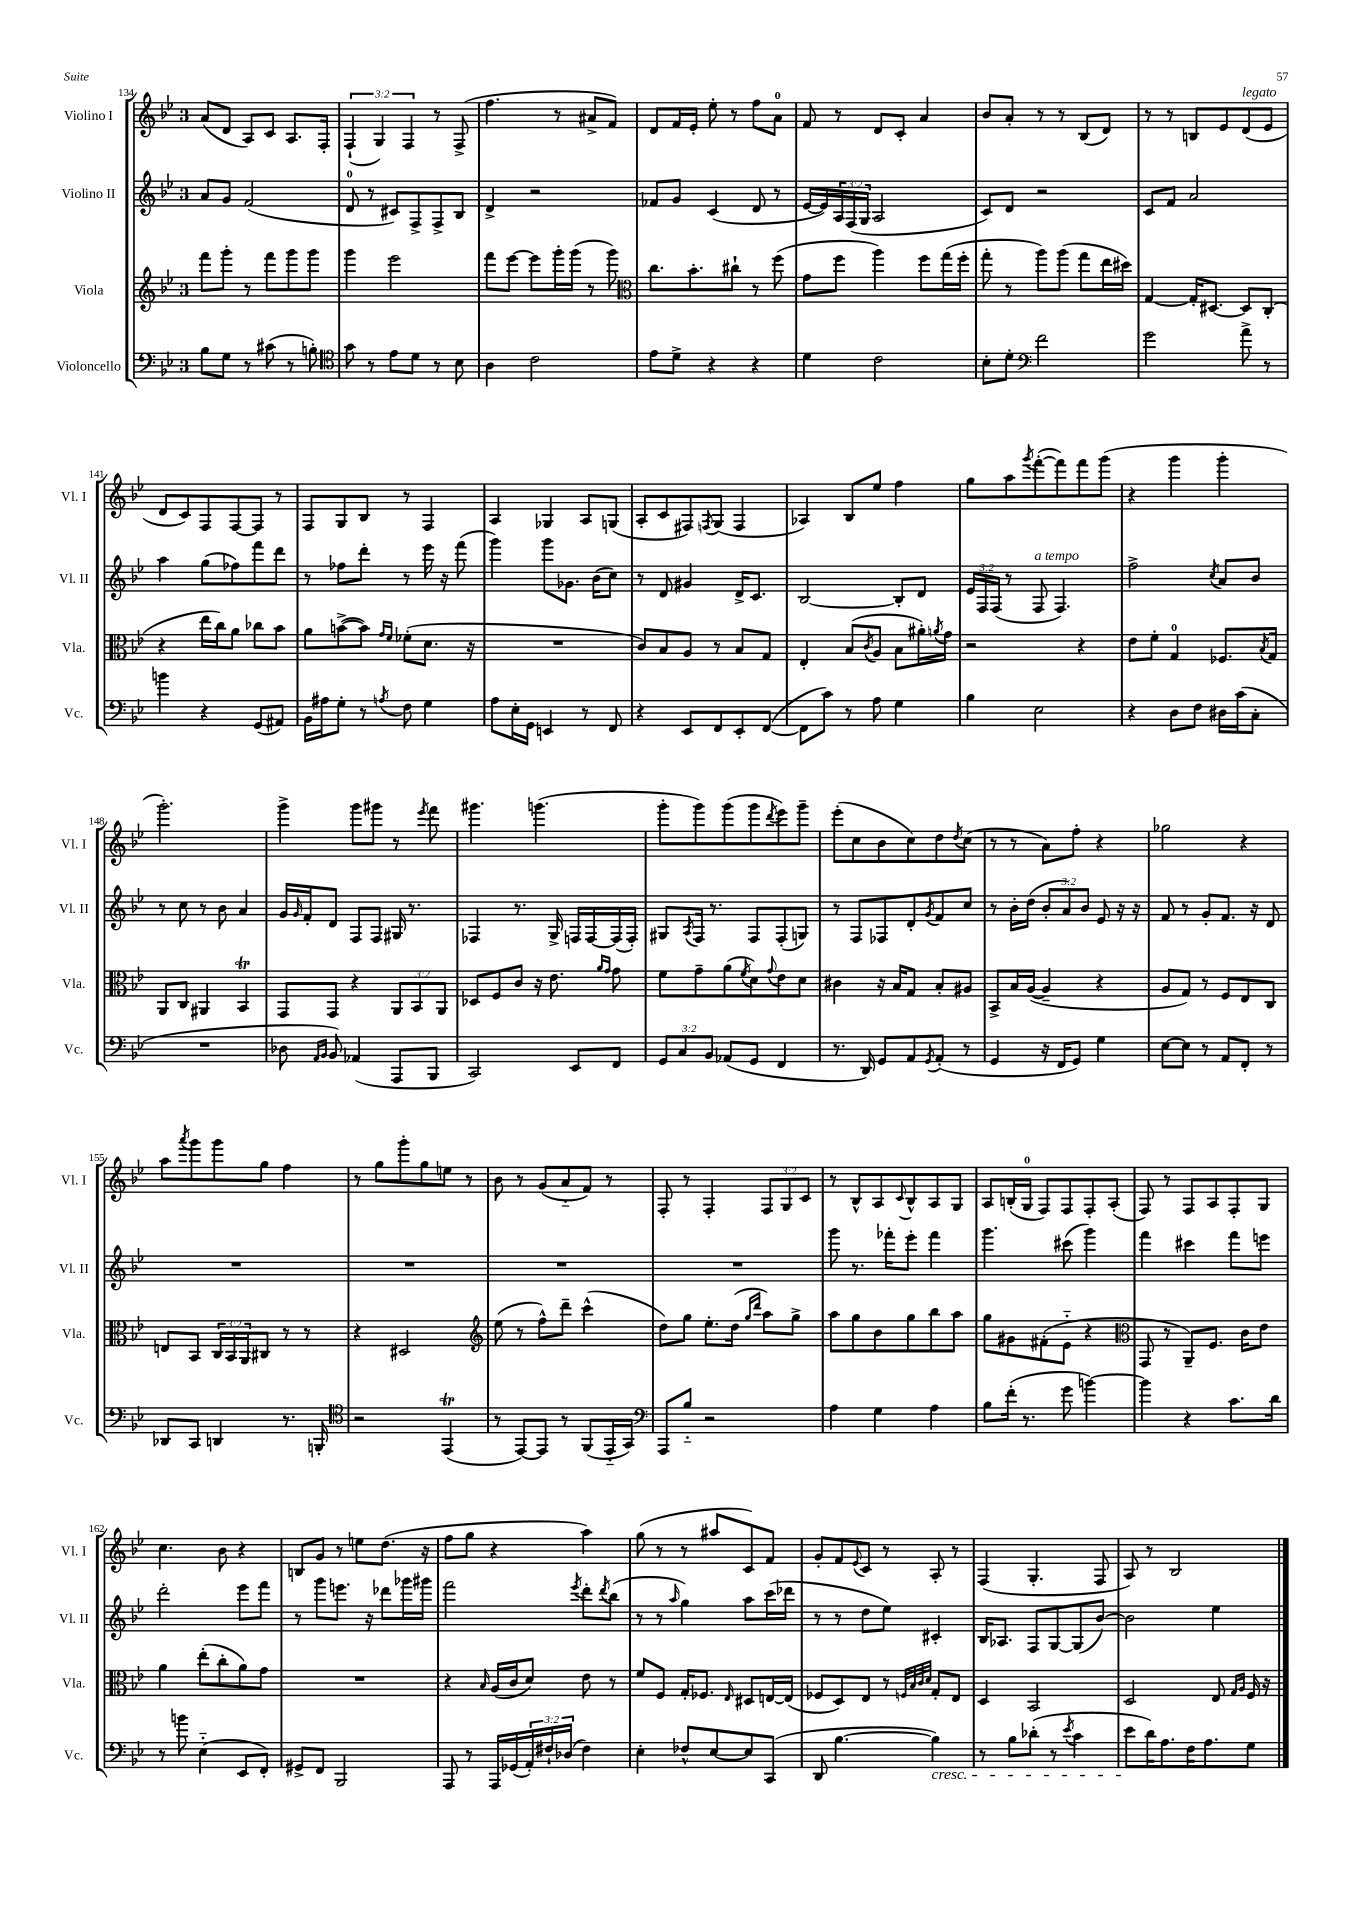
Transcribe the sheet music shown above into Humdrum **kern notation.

**kern	**kern	**kern	**kern
*staff4	*staff3	*staff2	*staff1
*clefF4	*clefG2	*clefG2	*clefG2
*k[b-e-]	*k[b-e-]	*k[b-e-]	*k[b-e-]
*M3/4	*M3/4	*M3/4	*M3/4
8B-	8fff	8a	(8a
8G	8ggg'	8g	8d
8r	8r	(2f	8A)
(8c#	8fff	.	8c
8r	8ggg	.	8.A
8B')	8ggg	.	.
.	.	.	16F'
=	=	=	=
*clefC4	*	*	*
8g	4ggg	8d	(6F`
8r	.	8r	.
.	.	.	6G)
8e-	2eee-	8c#)	.
.	.	.	6F
8d	.	8F^	.
8r	.	8F^	8r
8B-	.	8B-	(8F^
=	=	=	=
4A	8fff	4d^	4.ff
.	[8eee-	.	.
2c	8eee-]	2r	.
.	16ggg'	.	8r
.	(16ggg	.	.
.	8r	.	8a#^
.	8ggg)	.	8f)
=	=	=	=
*	*clefC3	*	*
8e-	8.cc	8f-	8d
8d^	.	8g	16f
.	8.b-'	.	16e-'
4r	.	(4c	8ee-'
.	8cc#`	.	8r
4r	8r	8d	8ff
.	(8ff	8r	8a
=	=	=	=
4d	8g	[16e-	8f
.	.	16e-])	.
.	8ff	24A	8r
.	.	(24F	.
.	.	24G	.
2c	4aa)	2A	8d
.	.	.	8c'
.	8ff	.	4a
.	(16gg	.	.
.	16ff'	.	.
=	=	=	=
8B-'	8gg'	8c)	8b-
8d'	8r	8d	8a'
*clefF4	*	*	*
2f	8aa)	2r	8r
.	(8aa	.	8r
.	8gg	.	(8B-
.	16ee-	.	8d)
.	16dd#)	.	.
=	=	=	=
2g	[4G	8c	8r
.	.	8f	8r
.	16G']	2a	8B
.	[8.D#	.	.
.	.	.	8e-
8a^	8D#]	.	(8d
8r	(8C'	.	8e-
=	=	=	=
4b	4r	4aa	8d
.	.	.	8c)
4r	16ee-	(8gg	8F
.	16cc)	.	.
.	8a	8ff-)	[8F
(8GG	8cc-	8fff	8F]
8AA#)	8b-	8ddd	8r
=	=	=	=
16BB-	8a	8r	8F
16A#	.	.	.
8G'	([8b^	8ff-	8G
8r	8b])	8ddd'	8B-
.	16qqg	.	.
8qA	16qqf	.	.
8F	(8f-'	8r	8r
4G	8.d	16eee-	4F
.	.	16r	.
.	.	(8fff	.
.	16r	.	.
=	=	=	=
8A	2.r	4ggg)	4A
16E-'	.	.	.
16GG	.	.	.
4EE	.	8ggg	4G-
.	.	8.g-	.
8r	.	.	8A
.	.	(16b-	.
8FF	.	8cc)	(8G
=	=	=	=
4r	8c)	8r	8A'
.	8B-	8d	8c
8EE-	8A	4g#	8F#)
.	.	.	8qF
8FF	8r	.	(8G
8EE-'	8B-	16d^	4F
.	.	8.c	.
([8FF	8G	.	.
=	=	=	=
8FF]	4E-'	[2B-	4A-)
8c)	.	.	.
8r	(8B-	.	8B-
.	8qc	.	.
8A	8A	.	8ee-
4G	8B-	8B-']	4ff
.	16a#')	8d	.
.	8qa	.	.
.	16g	.	.
=	=	=	=
4B-	2r	24e-	8gg
.	.	24F	.
.	.	(24F	.
.	.	8r	8aa
.	.	.	8qggg
2E-	.	8F	([8fff'
.	.	4.F)	8fff])
.	4r	.	8fff
.	.	.	(8ggg
=	=	=	=
4r	8e-	2ff^	4r
.	8f'	.	.
8D	4G	.	4ggg
8F	.	.	.
.	.	8qcc	.
16D#	8.F-	8a	4ggg'
(16c	.	.	.
8C'	.	8b-	.
.	8qB-	.	.
.	16G	.	.
=	=	=	=
2.r	8AA	8r	2.ggg')
.	8C	8cc	.
.	4AA#	8r	.
.	.	8b-	.
.	4BB-	4a	.
=	=	=	=
8D-	8GG	16g	4ggg^
.	.	16qqg	.
.	.	16f'	.
16qqAA	.	.	.
16qqBB-	.	.	.
8BB-)	8GG	8d	.
(4AA-	4r	8F	8ggg
.	.	8F	8ggg#
8AAA	12AA	16G#	8r
.	.	8.r	.
.	12BB-	.	.
.	.	.	8qeee-
8BBB-	.	.	8fff
.	12AA	.	.
=	=	=	=
2CC)	8D-	4F-	4.ggg#
.	8F	.	.
.	8c	8.r	.
.	16r	.	(4.ggg
.	8.e-	16G^	.
8EE-	.	16F	.
.	.	[16F	.
.	16qqa	.	.
.	16qqg	.	.
8FF	8g	(16F]	.
.	.	16F')	.
=	=	=	=
12GG	8f	8G#	8ggg'
12C	.	.	.
.	.	8qA	.
.	8g~	16F	8ggg)
12BB-	.	.	.
.	.	8.r	.
(8AA-	(8a	.	(8ggg
.	8qf	.	.
8GG	8d)	8F	8ggg
.	8qqg	.	8qddd
4FF	8e-	(8F'	8eee-)
.	8d	8G)	8ggg~
=	=	=	=
8.r	4c#	8r	(8eee-'
.	.	8F	8cc
16DD)	.	.	.
8GG	16r	8F-	8b-
.	16B-	.	.
8AA	8G	8d'	8cc)
8qGG	.	8qg	.
(8AA'	8B-'	8f	8dd
.	.	.	8qdd
8r	8A#	8cc	(8cc
=	=	=	=
4GG	8BB-^	8r	8r
.	16B-	16b-'	8r
.	([16A	(16dd	.
16r	4A~]	12b-'	8a)
16FF	.	.	.
.	.	12a)	.
8GG)	.	.	8ff'
.	.	12b-	.
4G	4r	8e-	4r
.	.	16r	.
.	.	16r	.
=	=	=	=
[8E-	8A	8f	2gg-
8E-]	8G)	8r	.
8r	8r	8g'	.
8AA	8F	8.f	.
8FF'	8E-	.	4r
.	.	16r	.
8r	8C	8d	.
=	=	=	=
8DD-	8E	2.r	8aa
.	.	.	8qaaa
8CC	8BB-	.	8ggg
4DD	24C	.	8ggg
.	24BB-	.	.
.	24AA	.	.
.	8C#	.	8gg
8.r	8r	.	4ff
.	8r	.	.
16BBB'	.	.	.
=	=	=	=
*clefC4	*	*	*
2r	4r	2.r	8r
.	.	.	8gg
.	2D#	.	8ggg'
.	.	.	8gg
(4EE-	.	.	8ee
.	.	.	8r
=	=	=	=
*	*clefG2	*	*
8r	(8ee-	2.r	8b-
[8EE-)	8r	.	8r
8EE-]	8ff^^)	.	(8g
8r	8ddd~	.	8a'~
(8FF	(4ccc^^	.	8f)
16EE-'~	.	.	8r
16GG)	.	.	.
=	=	=	=
*clefF4	*	*	*
8AAA	8dd)	2.r	8F'
8B-'~	8gg	.	8r
2r	8.ee-'	.	4F'
.	(16dd	.	.
.	16qqgg	.	.
.	16qqddd	.	.
.	8aa)	.	12F
.	.	.	12G
.	8gg^	.	.
.	.	.	12c
=	=	=	=
4A	8aa	8ggg	8r
.	8gg	8.r	8B-^^
4G	8b-	.	8A
.	.	16fff-'	.
.	.	.	8qqc
.	8gg	8eee-'	8B-^^
4A	8bb-	4fff-	8A
.	8aa	.	8G
=	=	=	=
8B-	8gg	4.ggg	8A
(16f'	8g#	.	(16B'
8.r	.	.	16G
.	(8f#'	.	8F)
8g	8e-'~	(8ccc#	8F
[4b)	4r	4ggg)	8F'
.	.	.	(8A'
=	=	=	=
*	*clefC3	*	*
4b]	8GG	4fff	8F)
.	8r	.	8r
4r	8AA~)	4ccc#	8F
.	8.F	.	8A
8.c	.	8fff	8F'
.	16c	.	.
.	8e-	8eee	8G
16d	.	.	.
=	=	=	=
8r	4a	2ddd'	4.cc
8b	.	.	.
(4E-'~	(8ee-'	.	.
.	8cc'	.	8b-
8EE-	8a)	8eee-	4r
8FF')	8g	8fff	.
=	=	=	=
8GG#^	2.r	8r	8B
8FF	.	8ggg	8g
2BBB-	.	8.eee	8r
.	.	.	8ee
.	.	16r	.
.	.	8ddd-	(8.dd
.	.	16ggg-	.
.	.	16ggg#	16r
=	=	=	=
8AAA	4r	2fff	8ff
8r	.	.	8gg
.	16qqB-	.	.
16AAA	(16A	.	4r
(16GG-	16c	.	.
24AA')	8d)	.	.
24F#`	.	.	.
(24D-	.	.	.
.	.	8qeee-	.
4F#)	8e-	8ddd'	4aa)
.	.	8qddd	.
.	8r	(8bb-	.
=	=	=	=
4E-'	8f	8r	(8gg
.	8F	8r	8r
.	.	16qqaa	.
8F-^^	16G'	4gg)	8r
.	8.F-	.	.
[8E-	.	.	8aa#
.	16qqE-	.	.
8E-]	8D#	8aa	8c)
(8CC	[16E	(16ccc	8f
.	(16E]	16ddd-	.
=	=	=	=
8DD	8F-	8r	8g'
[4.B-	8D)	8r	8f
.	.	.	8qqe-
.	8E-	8dd	8c
.	8r	8ee-)	8r
.	32qqF	.	.
.	32qqB-	.	.
.	32qqc	.	.
.	32qqd	.	.
4B-])	8G'	4c#'	8A'
.	8E-	.	8r
=	=	=	=
8r	4D	16B-	(4F
.	.	8.A-	.
8B-	.	.	.
(8d-'	2BB-	8F	4.G'
8r	.	[8G	.
8qe-	.	.	.
4c	.	(8G]	.
.	.	[8b-)	8F
=	=	=	=
8e-	2D	2b-]	8A)
16d)	.	.	8r
8.A	.	.	.
.	.	.	2B-
16F	.	.	.
8.A	.	.	.
.	8E-	4ee-	.
.	16qqG	.	.
.	16qqA	.	.
8G	16F	.	.
.	16r	.	.
==	==	==	==
*-	*-	*-	*-
